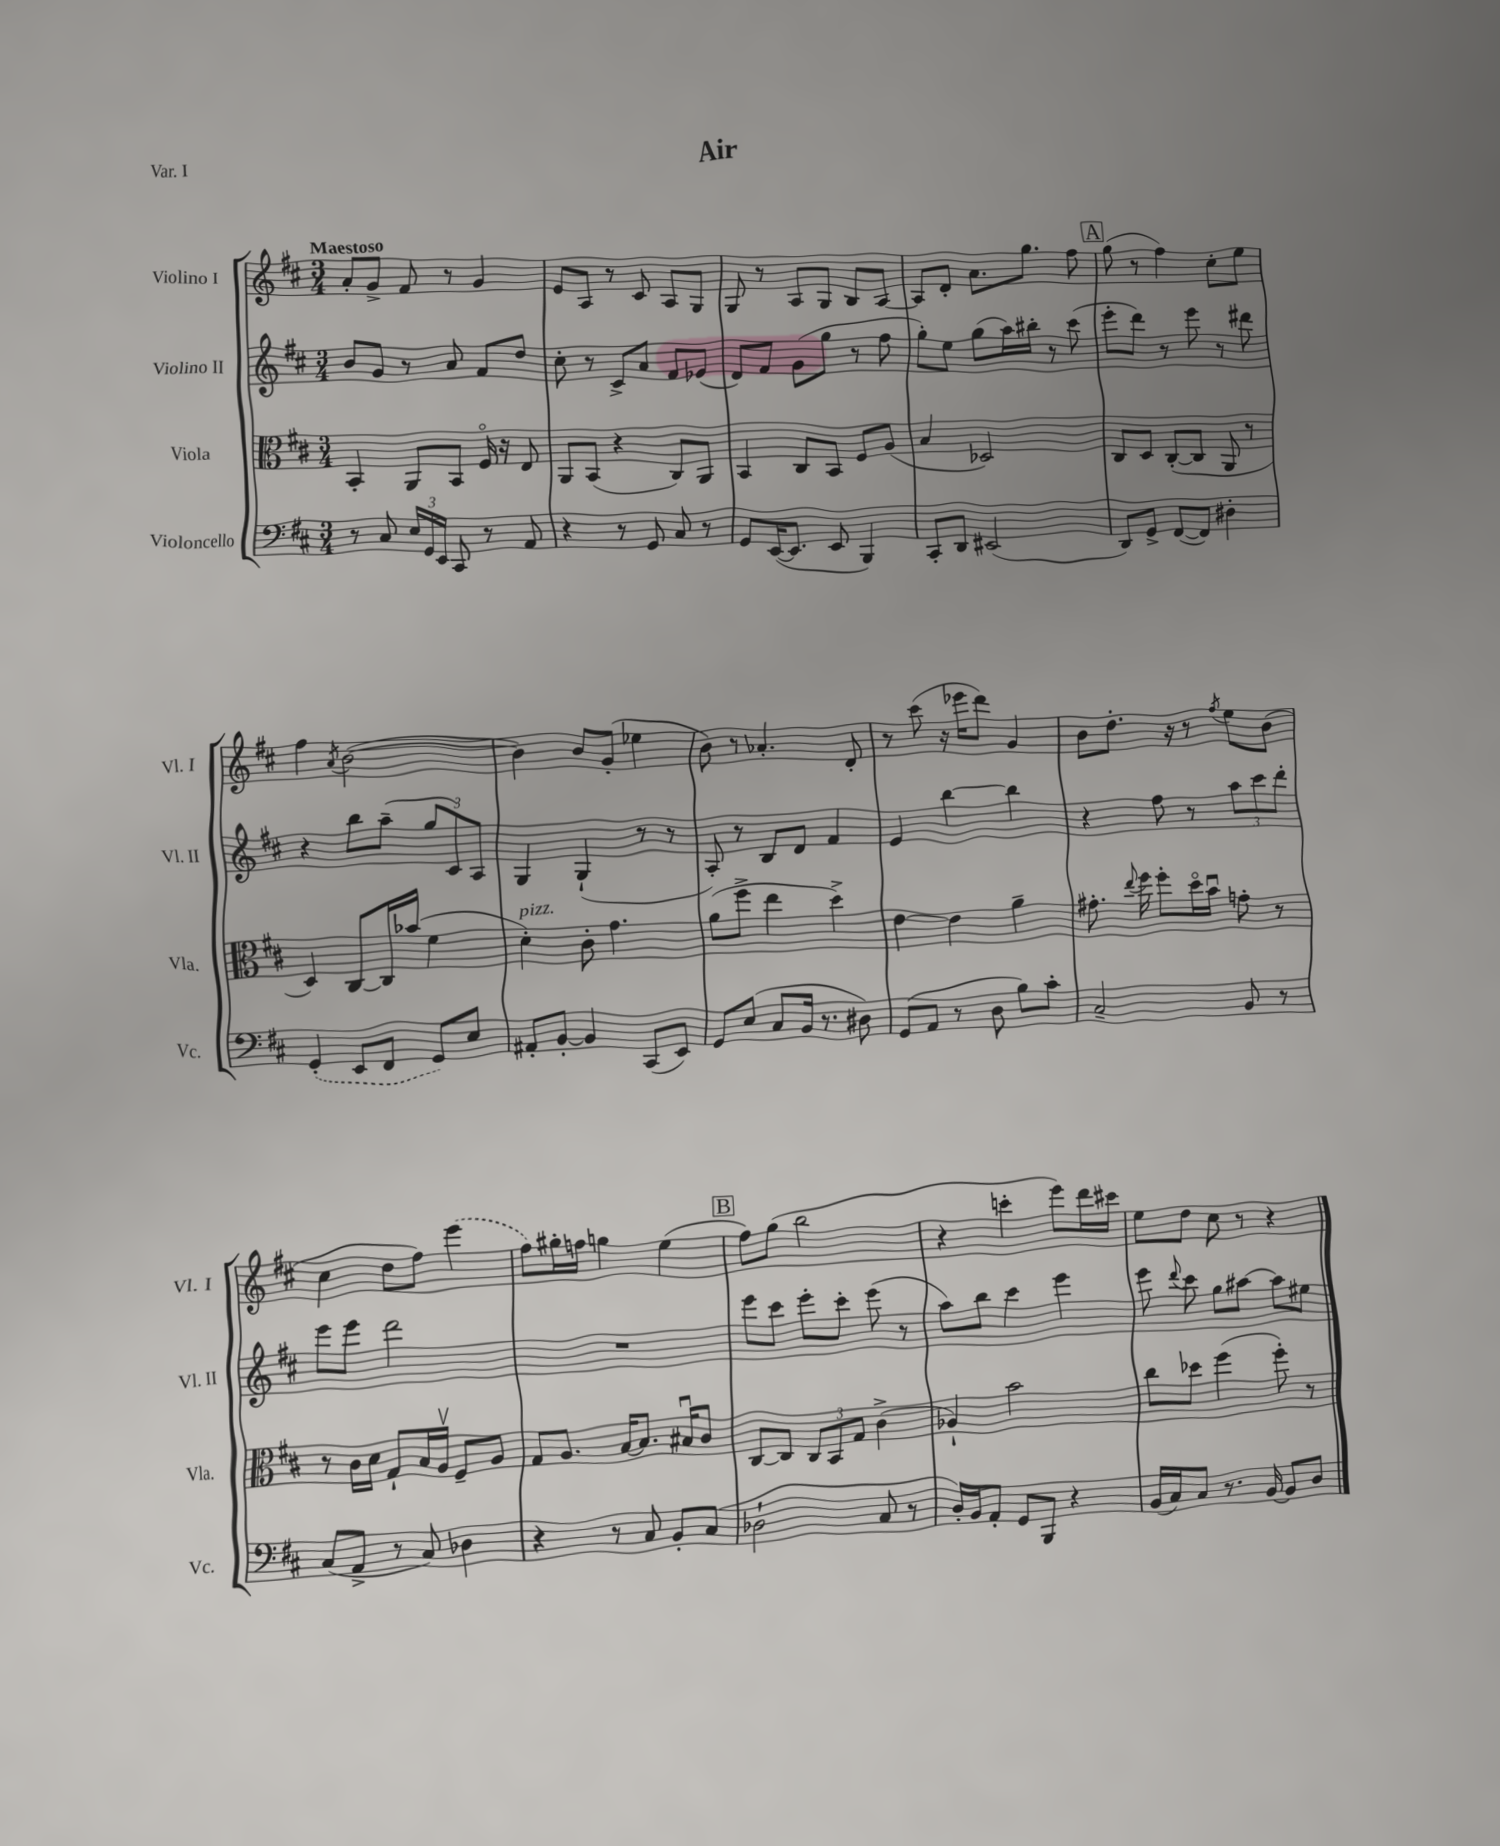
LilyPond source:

\header { title = "Air" piece = "Var. I" }
<<
\new StaffGroup <<
\new Staff = "s0" \with { instrumentName = "Violino I" shortInstrumentName = "Vl. I" } {
    \clef treble \key d \major \numericTimeSignature \time 3/4 \tempo "Maestoso"
    \autoBeamOff a'8[-. g'8]-> fis'8 r8 g'4 |
    e'8[ a8] r8 cis'8 a8[ g8] |
    g8 r8 a8[ g8] b8[ a8]~ |
    a8[ d'8]-. a'8.[ g''8.] fis''8 |
    \mark \markup { \box "A" } g''8( r8 fis''4) cis''8[-. e''8] |
    fis''4 \acciaccatura { a'8 } b'2~( |
    b'4) b'8[ g'8]-.( ees''4 |
    b'8) r8 aes'4.-. d'8-. |
    r8 cis'''8( r16 ees'''16[ d'''8]) g'4 |
    b'8[ d''8.]-. r16 r8 \acciaccatura { fis''8 } e''8[ b'8]( |
    cis''4 d''8[ fis''8]) \once \slurDashed e'''4( |
    fis''8[) gis''16-. f''16] g''4 e''4( |
    \mark \markup { \box "B" } fis''8[) g''8]( b''2 |
    r4 c'''4-. e'''8[) d'''16 cis'''16] |
    e''8[ d''8] cis''8 r8 r4 \bar "|." |
}
\new Staff = "s1" \with { instrumentName = "Violino II" shortInstrumentName = "Vl. II" } {
    \clef treble \key d \major \numericTimeSignature \time 3/4
    \autoBeamOff b'8[ g'8] r8 a'8 fis'8[ d''8] |
    cis''8-. r8 cis'8[-> a'8] fis'8[ ees'8]( |
    d'8[) fis'8] g'8[( g''8] r8 fis''8 |
    g''8[-.) e''8] g''8[( a''16) bis''16]-. r8 cis'''8( |
    \mark \markup { \box "A" } e'''8[-. d'''8]) r8 e'''8 r8 dis'''8 |
    r4 b''8[ a''8]--( \tuplet 3/2 { g''8[ cis'8) a8] } |
    g4 g4-!( r8 r8 |
    a8-.) r8 b8[ d'8] fis'4 |
    e'4 b''4~ b''4 |
    r4 fis''8 r8 \tuplet 3/2 { a''8[ cis'''8 d'''8]-. } |
    e'''8[ e'''8] d'''2 |
    R2. |
    \mark \markup { \box "B" } e'''8[ cis'''8] e'''8[-. cis'''8]-. e'''8( r8 |
    a''8[) b''8] cis'''4 e'''4 |
    e'''8 \appoggiatura { d'''8 } cis'''8 g''8[ ais''8]~ ais''8[ eis''8] \bar "|." |
}
\new Staff = "s2" \with { instrumentName = "Viola" shortInstrumentName = "Vla." } {
    \clef alto \key d \major \numericTimeSignature \time 3/4
    \autoBeamOff b,4-. a,8[ b,8] fis16\flageolet r16 e8 |
    a,8[ b,8]( r4 cis8[) a,8] |
    b,4 cis8[ b,8] fis8[ a8]( |
    b4 des2) |
    \mark \markup { \box "A" } cis8[ d8] cis8[~-.( cis8] a,8 r8 |
    d4) cis8[~ cis16 bes'16]( fis'4 |
    d'4-.^\markup { \italic "pizz." }) cis'8-. g'4. |
    a'8[( fis''8]-> e''4 d''4->) |
    e'4~ e'4 a'4-- |
    gis'8.-. \appoggiatura { e''8 } fis''16 fis''8[-. d''16\flageolet b'16]\downbow g'8-. r8 |
    r8 cis'16[ d'16] g8[-! b16 a16]\upbow fis8[-- a8] |
    g8[ a8.] b16[~ b8.] bis16[\downbow cis'8] |
    \mark \markup { \box "B" } cis8[~ cis8] \tuplet 3/2 { cis8[ b,8 g8] } cis'4->( |
    aes4-!) b'2 |
    cis''8[ des''8] fis''4( fis''8-.) r8 \bar "|." |
}
\new Staff = "s3" \with { instrumentName = "Violoncello" shortInstrumentName = "Vc." } {
    \clef bass \key d \major \numericTimeSignature \time 3/4
    \autoBeamOff r8 cis8 \tuplet 3/2 { e16[ g,16 e,16] } cis,8 r8 a,8 |
    r4 r8 g,8 cis8 r8 |
    g,8[ e,16~( e,8.] e,8 b,,4) |
    cis,8[-. d,8] eis,2( |
    \mark \markup { \box "A" } d,8[) g,8]-> fis,8[~( fis,8]) dis4-. |
    \once \slurDashed g,4-.( e,8[ fis,8] g,8[) e8] |
    ais,8[-. b,8]~-. b,4 cis,8[( e,8]) |
    g,8[ e8]( cis8[ b,16] r8. dis8) |
    g,8[( a,8] r8 d8 b8[) cis'8]-. |
    cis2-- b,8 r8 |
    cis8[( a,8]-> r8 cis8) des4 |
    r4 r8 cis8 b,8[-. cis8]( |
    \mark \markup { \box "B" } des2-! cis8 r8 |
    d16[-.) b,16 a,8]-. g,8[ b,,8] r4 |
    b,16[( cis16) cis8] r8. b,16~ b,8[ d8] \bar "|." |
}
>>
>>
\layout { \context { \Score \remove "Bar_number_engraver" } }
